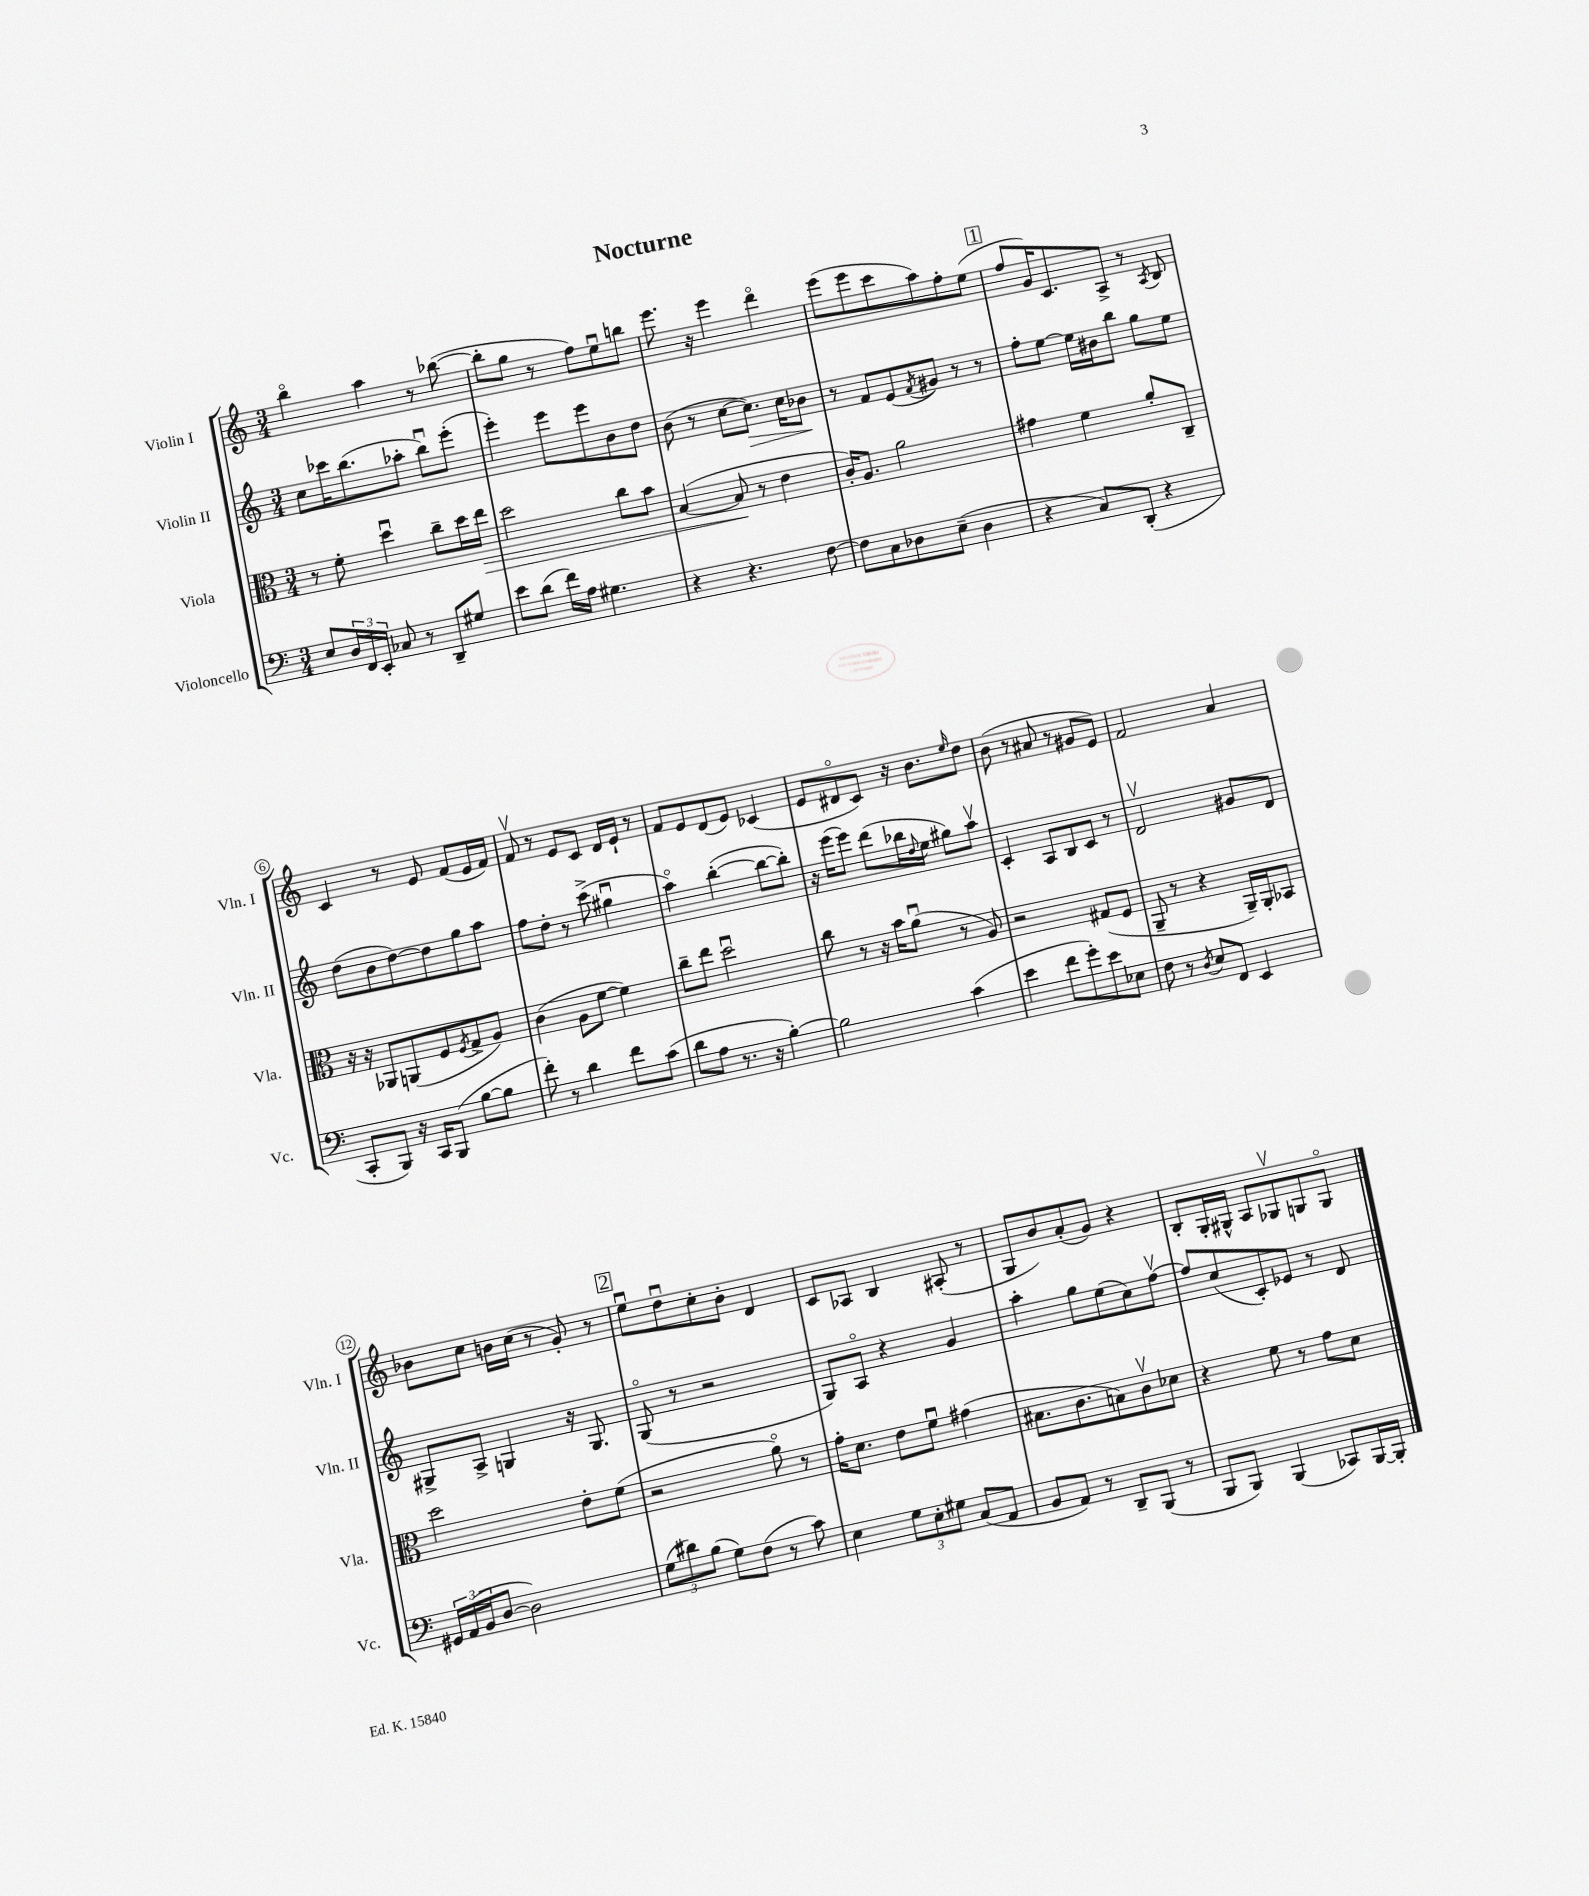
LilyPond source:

\header { title = "Nocturne" }
<<
\new StaffGroup <<
\new Staff = "s0" \with { instrumentName = "Violin I" shortInstrumentName = "Vln. I" } {
    \clef treble \key c \major \numericTimeSignature \time 3/4
    b''4\flageolet a''4 r8 bes''8~( |
    bes''8-. g''8 r8 f''8) e''8\downbow b''8 |
    e'''8. r16 e'''4 d'''4\flageolet |
    e'''8( e'''8 c'''8 a''8) f''8-. e''8( |
    \mark \markup { \box "1" } f''8 g'16) c'8. a8-> r8 \acciaccatura { a8 } b8 |
    c'4 r8 e'8 f'8( e'16 f'16) |
    f'8\upbow r8 e'8 c'8 d'16 e'16-! r8 |
    f'8 e'8 d'8( e'8) ces'4( |
    e'8 dis'8\flageolet c'8) r16 b'8. \grace { e''16 } d''8 |
    b'8( r8 ais'8 r8 gis'8 e'8) |
    f'2 a'4 |
    bes'8 c''8 b'16 c''16( r8 g'8-.) r8 |
    \mark \markup { \box "2" } e''8\downbow d''8\downbow c''8-. b'8-. d'4 |
    c'8 aes8 b4 ais8-.( r8 |
    g8 b'8) a'8-.( g'8) r4 |
    b8-. g16-. gis16-^ a8 ges8\upbow g8 g8\flageolet \bar "|." |
}
\new Staff = "s1" \with { instrumentName = "Violin II" shortInstrumentName = "Vln. II" } {
    \clef treble \key c \major \numericTimeSignature \time 3/4
    c''8 ces'''16 b''8.( aes''8-. b''8\downbow) e'''8-.( |
    e'''4-.) e'''8 e'''8 b'8 d''8 |
    b'8( r8 c''8~ c''8.\>) c''16 bes'8\! |
    r8 f'8 e'8( \acciaccatura { f'8 } gis'8) r8 r8 |
    \mark \markup { \box "1" } f''8-. e''8~ e''16 bis'16 b''8 g''8 e''8 |
    d''8( b'8 d''8~) d''8 g''8 a''8 |
    f''8 d''8-. r8 c'''8->( gis''4\downbow |
    a''4\flageolet) b''4~-.( b''8~ b''8-.) |
    r16 e'''16( e'''8) d'''8( bes''16 \appoggiatura { d''8 } e''16 gis''8) a''8\upbow |
    c'4-. a8 b8 c'8 r8 |
    d'2\upbow gis'8 d'8 |
    gis8-> a8-> g4 r16 g8. |
    \mark \markup { \box "2" } g8\flageolet( r8 r2 |
    g8) a8\flageolet r4 g'4 |
    a''4-. g''8 e''8( c''8) f''8~\upbow |
    f''8 c''8( c'8-.) ees'8 r8 d'8 \bar "|." |
}
\new Staff = "s2" \with { instrumentName = "Viola" shortInstrumentName = "Vla." } {
    \clef alto \key c \major \numericTimeSignature \time 3/4
    r8 f'8-. d''4\downbow c''8-- d''16 e''16\> |
    d''2 c''8 b'8 |
    b4~( b8\! r8 e'4 |
    c'16-.) a8. a'2 |
    \mark \markup { \box "1" } gis'4 f'4 a'8-. c8-- |
    r16 r16 aes,8 a,8( f8 \acciaccatura { f8 } g8-> a8) |
    c'4( a8 f'8~ f'4) |
    c''8-- e''8 d''2\downbow |
    c''8 r8 r16 b'16 a'8\downbow( r8 a8) |
    r2 gis8( f8 |
    a,8-- r8 r4 a,16--) a,16-. bes,8 |
    d''2 e'8-. f'8( |
    \mark \markup { \box "2" } r2 a'8\flageolet) r8 |
    g'16-. d'8. e'8 f'8\downbow gis'4( |
    bis8. c'8. b8) c'8\upbow des'8 |
    r4 f'8 r8 g'8 d'8 \bar "|." |
}
\new Staff = "s3" \with { instrumentName = "Violoncello" shortInstrumentName = "Vc." } {
    \clef bass \key c \major \numericTimeSignature \time 3/4
    e8 \tuplet 3/2 { d16 f,16 e,16-. } ces8 r8 d,8-- gis8 |
    e'8 d'8( f'16) a16 gis4. |
    r4 r4. f8~ |
    f8 c8 des8 e8--( des4 |
    \mark \markup { \box "1" } r4 c8) d,8-.( r4 |
    c,8-. b,,8) r16 c,16 b,,8( b8~ b8 |
    f'8-.) r8 d'4 f'8 c'8( |
    d'8 a8 r8. r16 b4~-.) |
    b2 c'4( |
    e'4 f'8 g'8-.) e'8 ees8 |
    f8 r8 \acciaccatura { d8 } e8 f,8 e,4 |
    \tuplet 3/2 { gis,16 a,16( b,16 } d8~ d2) |
    \mark \markup { \box "2" } \tuplet 3/2 { g8( dis'8) b8( } g8) f8( r8 c'8) |
    e4 \tuplet 3/2 { g8 e8-. gis8 } c8( a,8 |
    b,8 a,8) r8 d,8-- b,,8( r8 |
    b,,8 b,,8) b,,4( ces,8) b,,16~ b,,16-. \bar "|." |
}
>>
>>
\layout { \context { \Score \override BarNumber.stencil = #(make-stencil-circler 0.1 0.3 ly:text-interface::print) } }
